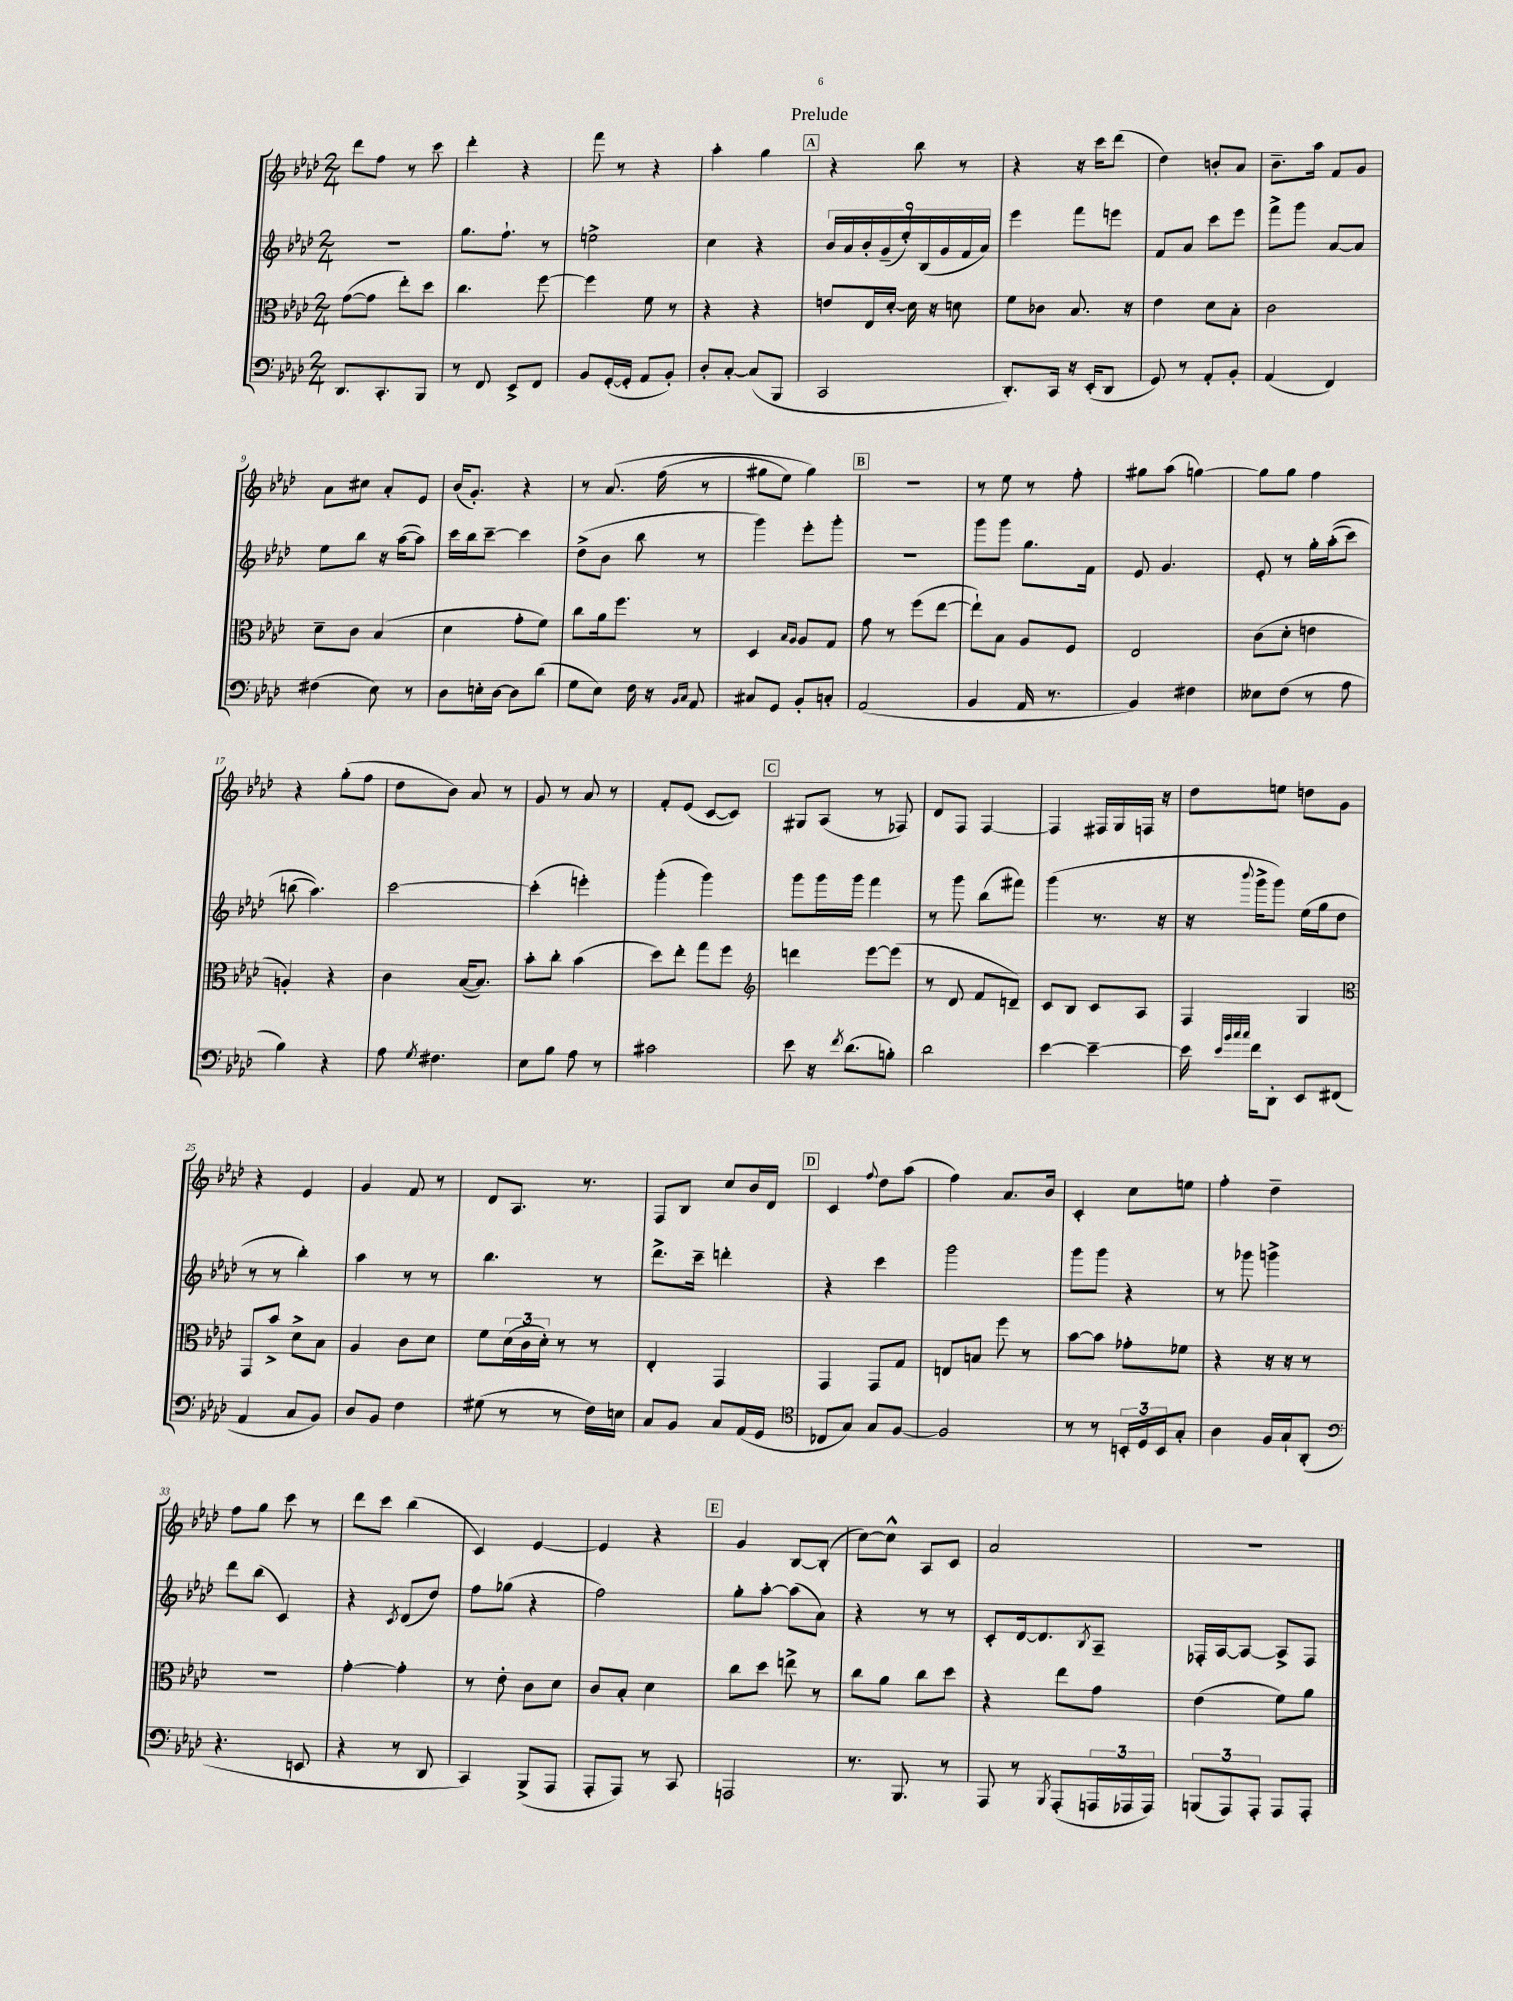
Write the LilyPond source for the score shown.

\header { title = "Prelude" }
<<
\new StaffGroup <<
\new Staff = "s0" {
    \clef treble \key aes \major \numericTimeSignature \time 2/4
    des'''8 f''8 r8 c'''8 |
    des'''4-. r4 |
    f'''8 r8 r4 |
    aes''4-. g''4 |
    \mark \markup { \box "A" } r4 bes''8 r8 |
    r4 r16 c'''16 des'''8( |
    des''4) b'8-. aes'8 |
    bes'8.-- aes''16 f'8 g'8 |
    aes'8 cis''8 aes'8-. ees'8 |
    bes'16( g'8.-.) r4 |
    r8 aes'8.\( f''16( r8 |
    gis''8 ees''8) gis''4\) |
    \mark \markup { \box "B" } R2 |
    r8 ees''8 r8 f''8-. |
    gis''8 aes''8( g''4~) |
    g''8 g''8 f''4 |
    r4 g''8-.( f''8 |
    des''8 bes'8) aes'8 r8 |
    g'8 r8 aes'8 r8 |
    f'8-. ees'8( c'8~ c'8) |
    \mark \markup { \box "C" } gis8 aes8( r8 fes8) |
    des'8 f8 f4~ |
    f4 fis16 g16 f16 r16 |
    des''8 e''8 d''8 g'8 |
    r4 ees'4 |
    g'4 f'8 r8 |
    des'8 aes8. r8. |
    f8 bes8 c''8 bes'16 des'16 |
    \mark \markup { \box "D" } c'4 \appoggiatura { f''8 } des''8 aes''8( |
    f''4) aes'8. bes'16 |
    c'4-. c''8 e''8 |
    f''4-. des''4-- |
    f''8 g''8 c'''8 r8 |
    des'''8 c'''8 bes''4( |
    c'4) ees'4~ |
    ees'4 r4 |
    \mark \markup { \box "E" } g'4 bes8~ bes8-.( |
    c''8~) c''8-^ aes8 c'8 |
    aes'2 |
    r2 \bar "|." |
}
\new Staff = "s1" {
    \clef treble \key aes \major \numericTimeSignature \time 2/4
    R2 |
    g''8. f''8.-! r8 |
    e''2-> |
    c''4 r4 |
    \mark \markup { \box "A" } \tuplet 9/8 { bes'16 aes'16 bes'16-. g'16--( ees''16-.) bes16( g'16 f'16 aes'16) } |
    ees'''4 f'''8 e'''8 |
    f'8 aes'8 c'''8 ees'''8 |
    f'''8-> g'''8 aes'8~ aes'8 |
    ees''8 bes''8 r16 aes''16~( aes''8) |
    c'''16 bes''16 c'''8~-- c'''4 |
    des''8->( bes'8 bes''8 r8 |
    g'''4) ees'''8-. g'''8-. |
    \mark \markup { \box "B" } R2 |
    g'''8 g'''8 g''8. f'16 |
    ees'8 g'4. |
    ees'8-. r8 g''16-. aes''16-.(\( c'''8) |
    b''8( aes''4.)\) |
    c'''2~ |
    c'''4-.( e'''4-.) |
    g'''4-.( g'''4) |
    \mark \markup { \box "C" } g'''8 g'''16 g'''16 f'''4 |
    r8 g'''8 bes''8( fis'''8) |
    g'''4( r8. r16 |
    r16 \appoggiatura { bes'''8 } g'''16-> g'''8) ees''16( g''16 des''8 |
    r8 r8 bes''4-.) |
    aes''4 r8 r8 |
    bes''4. r8 |
    des'''8.-> c'''16-- d'''4-. |
    \mark \markup { \box "D" } r4 c'''4 |
    g'''2 |
    g'''8 g'''8 r4 |
    r8 ges'''8 g'''4-> |
    des'''8 bes''8( c'4) |
    r4 \acciaccatura { c'8 } des'8( des''8) |
    f''8 ges''8( r4 |
    f''2) |
    \mark \markup { \box "E" } g''8-. aes''8~-. aes''8( aes'8) |
    r4 r8 r8 |
    c'8-. des'16~ des'8. \acciaccatura { bes8 } aes8-- |
    fes16-. aes16~ aes8~ aes8-> fes8 \bar "|." |
}
\new Staff = "s2" {
    \clef alto \key aes \major \numericTimeSignature \time 2/4
    g'8~( g'8 ees''8-.) des''8 |
    c''4. f''8~ |
    f''4 f'8 r8 |
    r4 r4 |
    \mark \markup { \box "A" } e'8 ees16 des'16~-. des'16 r16 d'8 |
    f'8 ces'8 bes8. r16 |
    ees'4 des'8 bes8-. |
    c'2 |
    des'8-- c'8 bes4( |
    des'4 g'8-. f'8) |
    c''8 aes'16 f''8. r8 |
    des4 \grace { bes16 aes16 } aes8 g8 |
    \mark \markup { \box "B" } g'8 r8 f''8( ees''8~ |
    ees''8-!) bes8 aes8 f8 |
    ees2 |
    c'8( des'8-. e'4 |
    a4-.) r4 |
    c'4 bes16~( bes8.) |
    bes'8-. c''8-. bes'4( |
    des''8) ees''8-. g''8 f''8 |
    \mark \markup { \box "C" } \clef treble d'''4 ees'''8~ ees'''8( |
    r8 des'8 f'8 d'8--) |
    c'8 bes8 c'8 aes8 |
    f4 g4 |
    \clef alto g,8 bes'8-> des'8-> bes8 |
    aes4 c'8 des'8 |
    f'8 \tuplet 3/2 { des'16( c'16 des'16-.) } r8 r8 |
    ees4-. g,4 |
    \mark \markup { \box "D" } g,4 g,8 g8 |
    e8 b8 f''8 r8 |
    bes'8~ bes'8 ges'8-. fes'8 |
    r4 r16 r16 r8 |
    R2 |
    g'4~-. g'4-. |
    r8 ees'8-. c'8 des'8 |
    c'8 bes8-. des'4 |
    \mark \markup { \box "E" } c''8 des''8 e''8-> r8 |
    c''8 aes'8 c''8 des''8 |
    r4 ees''8 g'8 |
    ees'4( f'8) aes'8 \bar "|." |
}
\new Staff = "s3" {
    \clef bass \key aes \major \numericTimeSignature \time 2/4
    des,8. c,8.-. bes,,8 |
    r8 f,8 ees,8-> f,8 |
    bes,8 g,16~-.( g,16-. aes,8 bes,8-.) |
    des8-. c8~-. c8( bes,,8 |
    \mark \markup { \box "A" } c,2 |
    des,8.-.) c,16 r16 ees,16-.( des,8 |
    g,8) r8 aes,8-. bes,8-. |
    aes,4( f,4) |
    fis4( ees8) r8 |
    des8 e16-. des16~ des8 des'8( |
    g8 ees8) f16 r16 \grace { bes,16 c16 } aes,8 |
    cis8 g,8 bes,8-. c8-. |
    \mark \markup { \box "B" } aes,2( |
    bes,4 aes,16 r8. |
    bes,4) fis4 |
    eeses8 f8( r8 aes8 |
    bes4) r4 |
    aes8 \acciaccatura { g8 } fis4. |
    ees8 bes8 aes8 r8 |
    cis'2 |
    \mark \markup { \box "C" } ees'8 r16 \acciaccatura { f'8 } des'8.( b8-.) |
    des'2 |
    ees'4~ ees'4~-- |
    ees'16 \grace { ees'32 bes'32 c''32 c''32 } f'16 des,8-. ees,8 fis,8( |
    aes,4 c8 bes,8) |
    des8 bes,8 f4 |
    gis8( r8 r8 f16) e16 |
    c8 bes,8 c8 aes,16( g,16 |
    \mark \markup { \box "D" } \clef tenor ces8 g8) g8 f8~ |
    f2 |
    r8 r8 \tuplet 3/2 { b,16-. des16 b,16 } g8-. |
    aes4 f16 g16-! aes,8-.( |
    \clef bass r4. e,8 |
    r4 r8 des,8 |
    c,4) bes,,8->( aes,,8 |
    aes,,8-. aes,,8) r8 c,8 |
    \mark \markup { \box "E" } a,,2 |
    r8. bes,,8. r8 |
    aes,,8 r8 \acciaccatura { bes,,8 } aes,,8-.( \tuplet 3/2 { a,,16 aes,,16 aes,,16) } |
    \tuplet 3/2 { b,,8( aes,,8) aes,,8-. } aes,,8 aes,,8-. \bar "|." |
}
>>
>>
